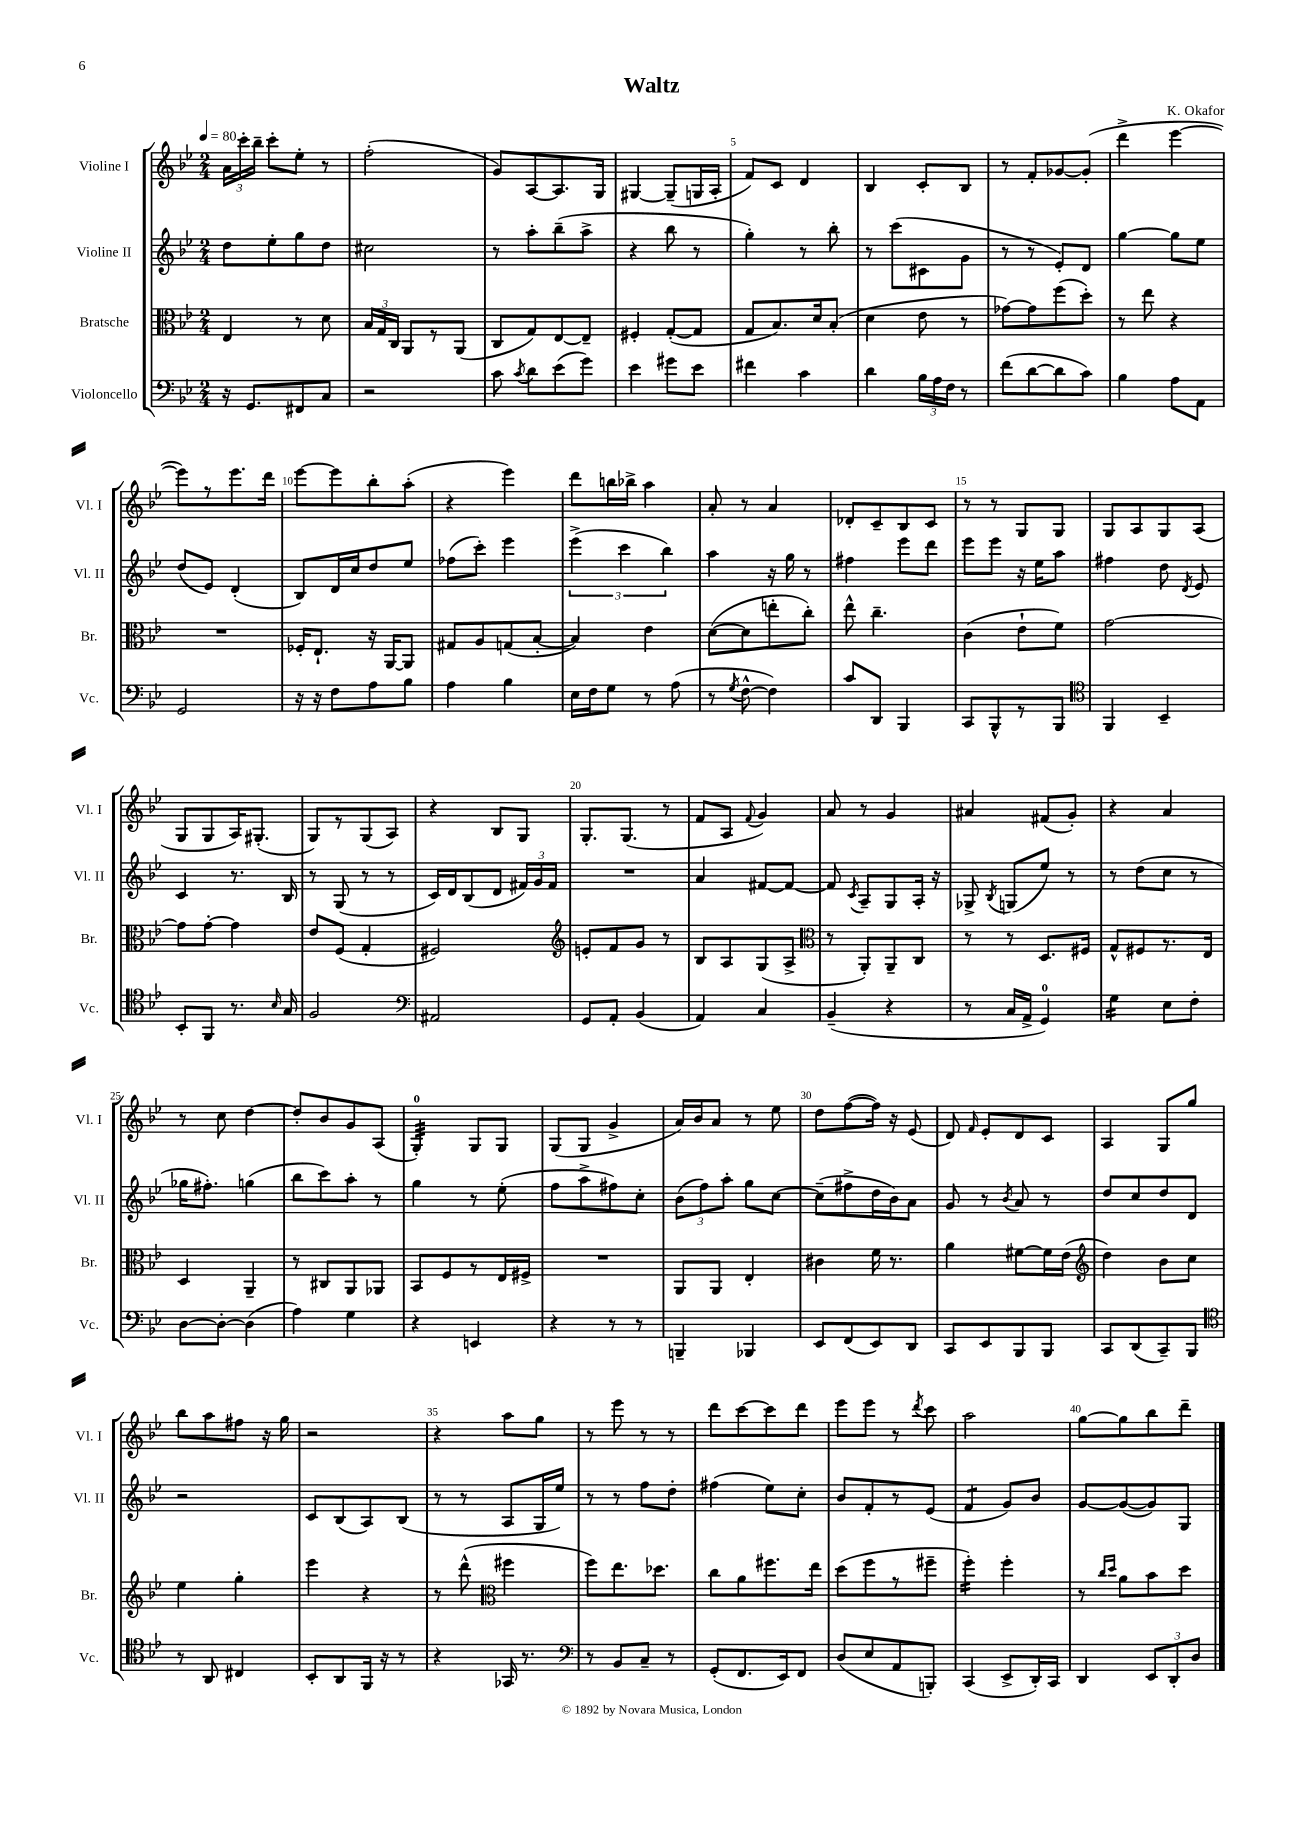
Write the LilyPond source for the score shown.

\header { title = "Waltz" composer = "K. Okafor" }
<<
\new StaffGroup <<
\new Staff = "s0" \with { instrumentName = "Violine I" shortInstrumentName = "Vl. I" } {
    \clef treble \key bes \major \numericTimeSignature \time 2/4 \tempo 4 = 80
    \autoBeamOff \tuplet 3/2 { a'16[ c'''16-. bes''16]-- } c'''8[-. ees''8]-. r8 |
    f''2-.( |
    g'8[) a8~ a8. g16] |
    gis4~ gis8[--( g16 a16]-. |
    f'8[) c'8] d'4 |
    bes4 c'8[-. bes8] |
    r8 f'8[-. ges'8~ ges'8]-.( |
    d'''4-> ees'''4~ |
    ees'''8[) r8 ees'''8. d'''16] |
    ees'''8[~ ees'''8 bes''8-. a''8]-.( |
    r4 ees'''4) |
    d'''8[ b''16 bes''16]-> a''4 |
    a'8-. r8 a'4 |
    des'8[-. c'8-- bes8 c'8] |
    r8 r8 g8[ g8] |
    g8[ a8 g8 a8]( |
    g8[ g8 a16) gis8.]-.( |
    g8[) r8 g8( a8]) |
    r4 bes8[ g8] |
    g8.[-. g8.]( r8 |
    f'8[ a8] \appoggiatura { f'8 } g'4) |
    a'8 r8 g'4 |
    ais'4 fis'8[( g'8]-.) |
    r4 a'4 |
    r8 c''8 d''4~ |
    d''8[-. bes'8 g'8 a8]( |
    g4:32-0-.) g8[ g8] |
    g8[( g8] g'4-> |
    a'16[) bes'16 a'8] r8 ees''8 |
    d''8[ f''8~( f''16]) r16 ees'8( |
    d'8) \grace { f'16 } ees'8[-. d'8 c'8] |
    a4 g8[ g''8] |
    bes''8[ a''8 fis''8] r16 g''16 |
    r2 |
    r4 a''8[ g''8] |
    r8 ees'''8 r8 r8 |
    d'''8[ c'''8~ c'''8 d'''8] |
    ees'''8[ ees'''8] r8 \acciaccatura { d'''8 } c'''8 |
    a''2 |
    g''8[~ g''8 bes''8 d'''8]-- \bar "|." |
}
\new Staff = "s1" \with { instrumentName = "Violine II" shortInstrumentName = "Vl. II" } {
    \clef treble \key bes \major \numericTimeSignature \time 2/4
    \autoBeamOff d''8[ ees''8-. g''8 d''8] |
    cis''2 |
    r8 a''8[-. bes''8--( a''8]-> |
    r4 bes''8 r8 |
    g''4-.) r8 bes''8-. |
    r8 c'''8[( cis'8 g'8] |
    r8 r8 ees'8[-.) d'8] |
    g''4~ g''8[ ees''8] |
    d''8[( ees'8]) d'4-.( |
    bes8[) d'16 c''16 d''8 ees''8] |
    fes''8[( c'''8]-.) ees'''4 |
    \tuplet 3/2 { ees'''4->( c'''4 bes''4) } |
    a''4 r16 g''16 r8 |
    fis''4 ees'''8[ d'''8] |
    ees'''8[ ees'''8] r16 ees''16[ a''8] |
    fis''4 d''8 \acciaccatura { d'8 } ees'8 |
    c'4 r8. bes16 |
    r8 g8( r8 r8 |
    c'16[) d'16 bes8( d'8] \tuplet 3/2 { fis'16[) g'16 fis'16] } |
    R2 |
    a'4 fis'8[~ fis'8]~ |
    fis'8 \acciaccatura { c'8 } a8[-- g8 a16]-. r16 |
    ges8-> \acciaccatura { bes8 } g8[( ees''8]) r8 |
    r8 d''8[( c''8] r8 |
    ges''16[ fis''8.]-.) g''4( |
    bes''8[ c'''8) a''8]-. r8 |
    g''4 r8 ees''8-.( |
    f''8[ a''8-> fis''8) c''8]-. |
    \tuplet 3/2 { bes'8[( f''8) a''8]-. } g''8[ c''8]~ |
    c''8[--( fis''8-> d''16 bes'16) a'8] |
    g'8 r8 \acciaccatura { bes'8 } a'8 r8 |
    d''8[ c''8 d''8 d'8] |
    r2 |
    c'8[ bes8( a8) bes8]( |
    r8 r8 a8[ g16 ees''16]) |
    r8 r8 f''8[ d''8]-. |
    fis''4( ees''8[) c''8]-. |
    bes'8[ f'8-. r8 ees'8]( |
    f'4:8 g'8[) bes'8] |
    g'8[~ g'8~( g'8) g8] \bar "|." |
}
\new Staff = "s2" \with { instrumentName = "Bratsche" shortInstrumentName = "Br." } {
    \clef alto \key bes \major \numericTimeSignature \time 2/4
    \autoBeamOff ees4 r8 d'8 |
    \tuplet 3/2 { bes16[ g16 c16] } a,8[ r8 a,8]( |
    c8[ g8) ees8~ ees8]-- |
    fis4-. g8[~-.( g8] |
    g8[ bes8.) d'16 bes8]-.( |
    d'4 ees'8 r8 |
    ges'8[~) ges'8 f''8( d''8]-.) |
    r8 ees''8 r4 |
    R2 |
    fes16[-. ees8.]-! r16 a,16[~ a,8] |
    gis8[ a8 g8( bes8]~-. |
    bes4) ees'4 |
    d'8[~( d'8 e''8-. c''8]-.) |
    ees''8-^ c''4.-- |
    c'4( ees'8[-! f'8]) |
    g'2~ |
    g'8[ g'8]~-. g'4 |
    ees'8[ f8]( g4-. |
    fis2) |
    \clef treble e'8[-. f'8 g'8] r8 |
    bes8[ a8 g8( a8]-> |
    \clef alto r8 a,8[-.) a,8-- c8] |
    r8 r8 d8.[ fis16] |
    g8[-^ fis8 r8. ees16] |
    d4 a,4-- |
    r8 cis8[ a,8 aes,8] |
    bes,8[ f8 r8 ees16 fis16]-> |
    R2 |
    a,8[ a,8] ees4-. |
    cis'4 f'16 r8. |
    a'4 fis'8[~ fis'16 ees'16]( |
    \clef treble d''4) bes'8[ c''8] |
    ees''4 g''4-. |
    ees'''4 r4 |
    r8 d'''8-^( \clef alto fis''4 |
    f''8[) ees''8. des''8.] |
    c''8[ a'8 fis''8. ees''16] |
    d''8[( f''8 r8 fis''8]-- |
    f''4:16-.) f''4-. |
    r8 \grace { c''16[ d''16] } a'8[ bes'8 d''8] \bar "|." |
}
\new Staff = "s3" \with { instrumentName = "Violoncello" shortInstrumentName = "Vc." } {
    \clef bass \key bes \major \numericTimeSignature \time 2/4
    \autoBeamOff r16 g,8.[ fis,8 c8] |
    r2 |
    c'8 \acciaccatura { c'8 } d'8[ ees'8( g'8]) |
    ees'4 gis'8[ ees'8] |
    fis'4 c'4 |
    d'4 \tuplet 3/2 { bes16[ a16 f16] } r8 |
    f'8[( d'8~ d'8 c'8]) |
    bes4 a8[ a,8] |
    g,2 |
    r16 r16 f8[ a8 bes8] |
    a4 bes4 |
    ees16[ f16 g8] r8 a8( |
    r8 \acciaccatura { g8 } f8~-^ f4) |
    c'8[ d,8] bes,,4 |
    c,8[ bes,,8-^ r8 bes,,8] |
    \clef tenor f,4 bes,4-- |
    bes,8[-. f,8] r8. \grace { bes16 } g16 |
    f2 |
    \clef bass ais,2 |
    g,8[ a,8]-. bes,4( |
    a,4) c4 |
    bes,4--( r4 |
    r8 c16[ a,16]-> g,4-0) |
    g4:16 ees8[ f8]-. |
    d8[~ d8]~-. d4( |
    a4) g4 |
    r4 e,4 |
    r4 r8 r8 |
    b,,4-- bes,,4 |
    ees,8[ f,8( ees,8) d,8] |
    c,8[ ees,8 bes,,8 bes,,8] |
    c,8[ d,8( c,8--) bes,,8] |
    \clef tenor r8 a,8 cis4 |
    bes,8[-. a,8 f,16] r16 r8 |
    r4 ges,16 r8. |
    \clef bass r8 bes,8[ c8]-- r8 |
    g,8[-.( f,8. ees,16) f,8] |
    d8[( ees8 a,8 b,,8]-.) |
    c,4( ees,8[-> d,16-.) c,16] |
    d,4 \tuplet 3/2 { ees,8[ d,8-. d8] } \bar "|." |
}
>>
>>
\layout { \context { \Score \override BarNumber.break-visibility = ##(#f #t #t) barNumberVisibility = #(every-nth-bar-number-visible 5) } }
